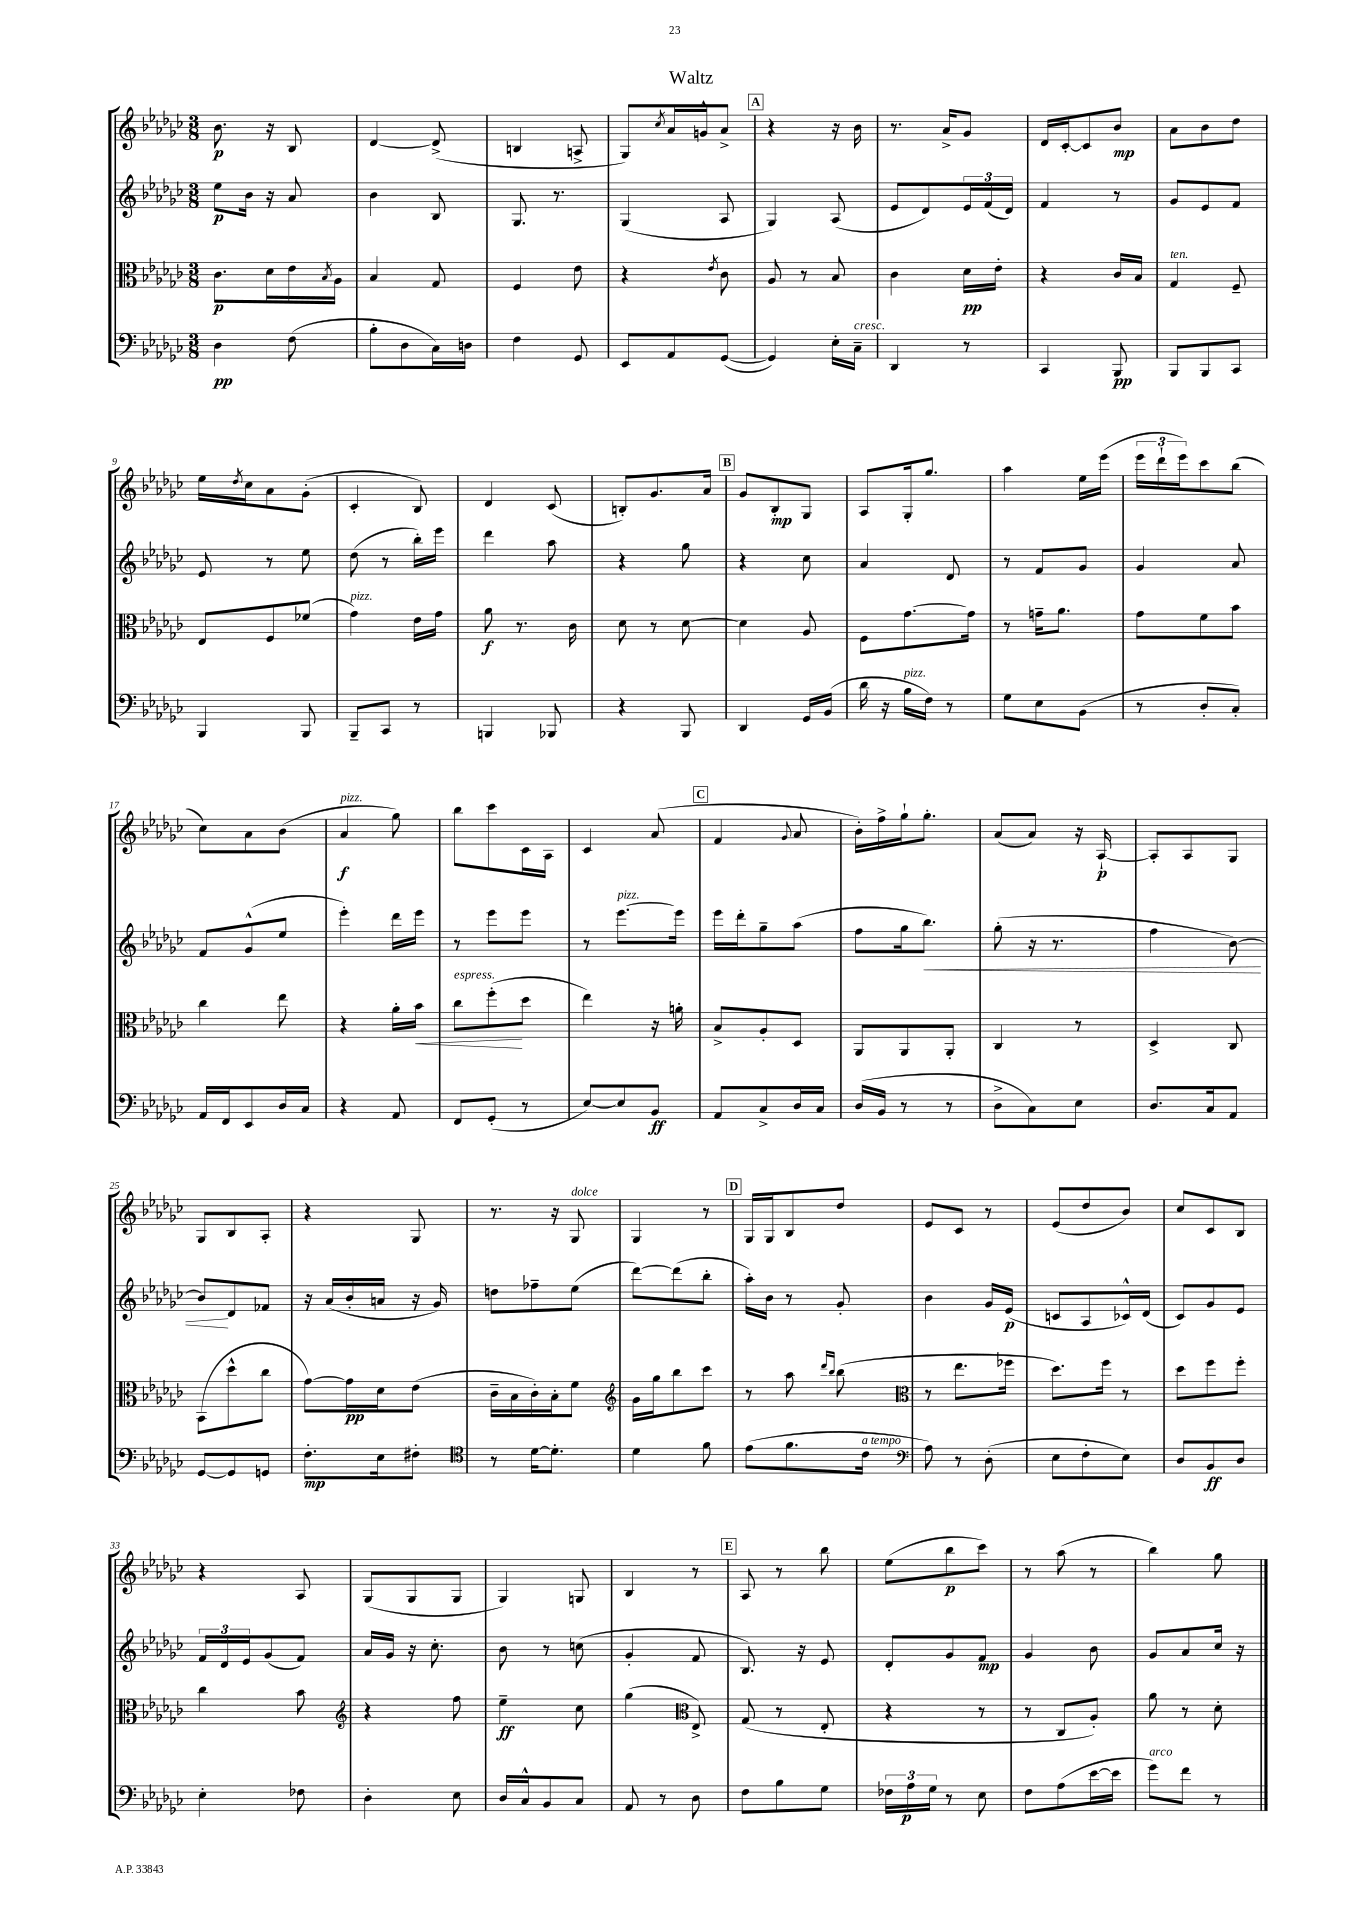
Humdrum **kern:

**kern	**dynam	**kern	**dynam	**kern	**dynam	**kern	**dynam
*part4	*part4	*part3	*part3	*part2	*part2	*part1	*part1
*staff4	*staff4	*staff3	*staff3	*staff2	*staff2	*staff1	*staff1
*clefF4	*	*clefC3	*	*clefG2	*	*clefG2	*
*k[b-e-a-d-g-c-]	*	*k[b-e-a-d-g-c-]	*	*k[b-e-a-d-g-c-]	*	*k[b-e-a-d-g-c-]	*
*M3/8	*	*M3/8	*	*M3/8	*	*M3/8	*
=1	=1	=1	=1	=1	=1	=1	=1
4D-\	pp	8.c-\L	p	8ee-\L	p	8.b-\	p
.	.	.	.	16b-\Jk	.	.	.
.	.	16d-\L	.	16r	.	16r	.
(8F\	.	16e-\	.	8a-/	.	8B-/	.
.	.	8qB-/	.	.	.	.	.
.	.	16A-\JJ	.	.	.	.	.
=2	=2	=2	=2	=2	=2	=2	=2
8B-'\L	.	4B-/	.	4b-\	.	[4d-/	.
8D-\	.	.	.	.	.	.	.
16C-\L)	.	8G-/	.	8B-/	.	(8d-^/]	.
16Dn\JJ	.	.	.	.	.	.	.
=3	=3	=3	=3	=3	=3	=3	=3
4F\	.	4F/	.	8.G-/	.	4Bn/	.
.	.	.	.	8.r	.	.	.
8GG-/	.	8e-\	.	.	.	8An^/	.
=4	=4	=4	=4	=4	=4	=4	=4
8EE-/L	.	4r	.	(4G-/	.	8G-/L)	.
.	.	.	.	.	.	8qcc-/	.
8AA-/	.	.	.	.	.	16a-/L	.
.	.	.	.	.	.	16gn^^/J	.
.	.	8qe-/	.	.	.	.	.
([8GG-/J	.	8c-\	.	8A-/	.	8a-^/J	.
!!LO:REH:place=s1:t=A
=5	=5	=5	=5	=5	=5	=5	=5
4GG-/])	.	8A-/	.	4G-/)	.	4r	.
.	.	8r	.	.	.	.	.
16E-'\LL	.	8B-/	.	(8A-/	.	16r	.
!LO:TX:a:i:t=cresc.	!	!	!	!	!	!	!
16C-~\JJ	.	.	.	.	.	16b-\	.
=6	=6	=6	=6	=6	=6	=6	=6
4DD-/	.	4c-\	.	8e-/L	.	8.r	.
.	.	.	.	8d-/)	.	.	.
.	.	.	.	.	.	16a-^/KL	.
8r	.	16d-\LL	pp	24e-/L	.	8g-/J	.
.	.	.	.	(24f/	.	.	.
.	.	16e-'\JJ	.	.	.	.	.
.	.	.	.	24d-/JJ)	.	.	.
=7	=7	=7	=7	=7	=7	=7	=7
4CC-/	.	4r	.	4f/	.	16d-/LL	.
.	.	.	.	.	.	[16c-'/J	.
.	.	.	.	.	.	8c-/]	.
8BBB-/	pp	16c-/LL	.	8r	.	8b-/J	mp
.	.	16B-/JJ	.	.	.	.	.
=8	=8	=8	=8	=8	=8	=8	=8
!	!	!LO:TX:a:i:t=ten.	!	!	!	!	!
8BBB-/L	.	4G-/	.	8g-/L	.	8a-\L	.
8BBB-/	.	.	.	8e-/	.	8b-\	.
8CC-/J	.	8F~/	.	8f/J	.	8dd-\J	.
!!LO:LB:g=z
=9	=9	=9	=9	=9	=9	=9	=9
4BBB-/	.	8E-/L	.	8e-/	.	16ee-\LL	.
.	.	.	.	.	.	8qdd-/	.
.	.	.	.	.	.	16cc-\J	.
.	.	8F/	.	8r	.	8a-\	.
8BBB-/	.	(8f-X/J	.	8ee-\	.	(8g-'\J	.
=10	=10	=10	=10	=10	=10	=10	=10
!	!	!LO:TX:a:i:t=pizz.	!	!	!	!	!
8BBB-~/L	.	4g-\)	.	(8dd-\	.	4c-'/	.
8CC-/J	.	.	.	8r	.	.	.
8r	.	16e-\LL	.	16bb-'\LL)	.	8B-/)	.
.	.	16g-\JJ	.	16eee-\JJ	.	.	.
=11	=11	=11	=11	=11	=11	=11	=11
4BBBn/	.	8a-\	f	4ddd-\	.	4d-/	.
.	.	8.r	.	.	.	.	.
8BBB-X/	.	.	.	8aa-\	.	(8c-/	.
.	.	16c-\	.	.	.	.	.
=12	=12	=12	=12	=12	=12	=12	=12
4r	.	8d-\	.	4r	.	8Bn'/L)	.
.	.	8r	.	.	.	8.g-/	.
8BBB-/	.	[8d-\	.	8gg-\	.	.	.
.	.	.	.	.	.	16a-/Jk	.
!!LO:REH:place=s1:t=B
=13	=13	=13	=13	=13	=13	=13	=13
4DD-/	.	4d-\]	.	4r	.	8g-/L	.
.	.	.	.	.	.	8B-'/	mp
16GG-/LL	.	8A-/	.	8cc-\	.	8G-/J	.
(16BB-/JJ	.	.	.	.	.	.	.
=14	=14	=14	=14	=14	=14	=14	=14
16d-\	.	8F\L	.	4a-/	.	8A-/L	.
16r	.	.	.	.	.	.	.
!LO:TX:a:i:t=pizz.	!	!	!	!	!	!	!
16B-\LL	.	[8.g-\	.	.	.	16G-'/k	.
16F\JJ)	.	.	.	.	.	8.gg-/J	.
8r	.	.	.	8d-/	.	.	.
.	.	16g-\Jk]	.	.	.	.	.
=15	=15	=15	=15	=15	=15	=15	=15
8G-\L	.	8r	.	8r	.	4aa-\	.
8E-\	.	16gn~\KL	.	8f/L	.	.	.
.	.	8.a-\J	.	.	.	.	.
(8BB-\J	.	.	.	8g-/J	.	16ee-\LL	.
.	.	.	.	.	.	(16eee-\JJ	.
=16	=16	=16	=16	=16	=16	=16	=16
8r	.	8g-\L	.	4g-/	.	24eee-\LL	.
.	.	.	.	.	.	24ddd-`\	.
.	.	.	.	.	.	24eee-\J)	.
8D-'/L	.	8f\	.	.	.	8ccc-\	.
8C-'/J)	.	8b-\J	.	8a-/	.	(8bb-\J	.
!!LO:LB:g=z
=17	=17	=17	=17	=17	=17	=17	=17
16AA-/LL	.	4cc-\	.	8f/L	.	8cc-\L)	.
16FF/J	.	.	.	.	.	.	.
8EE-/	.	.	.	(8g-^^/	.	8a-\	.
16D-/L	.	8ee-\	.	8ee-/J	.	(8b-\J	.
16C-/JJ	.	.	.	.	.	.	.
=18	=18	=18	=18	=18	=18	=18	=18
!	!	!	!	!	!	!LO:TX:a:i:t=pizz.	!
4r	.	4r	.	4eee-'\)	.	4a-/	f
8AA-/	.	16a-'\LL	.	16ddd-\LL	.	8gg-\)	.
!	!	!	!LO:HP:b	!	!	!	!
.	.	16b-\JJ	<	16eee-\JJ	.	.	.
=19	=19	=19	=19	=19	=19	=19	=19
!	!	!LO:TX:a:i:t=espress.	!	!	!	!	!
8FF/L	.	8cc-\L	.	8r	.	8bb-\L	.
(8GG-'/J	.	(8ff'\	.	8eee-\L	.	8ccc-\	.
8r	.	8dd-\J	[	8eee-\J	.	16c-\L	.
.	.	.	.	.	.	16A-\JJ	.
=20	=20	=20	=20	=20	=20	=20	=20
[8E-/L)	.	4ee-\)	.	8r	.	4c-/	.
!	!	!	!	!LO:TX:a:i:t=pizz.	!	!	!
8E-/]	.	.	.	[8.eee-\L	.	.	.
8BB-/J	ff	16r	.	.	.	(8a-/	.
.	.	16an'\	.	16eee-\Jk]	.	.	.
!!LO:REH:place=s1:t=C
=21	=21	=21	=21	=21	=21	=21	=21
8AA-/L	.	8B-^/L	.	16eee-\LL	.	4f/	.
.	.	.	.	16ddd-'\J	.	.	.
8C-^/	.	8A-'/	.	8gg-~\	.	.	.
.	.	.	.	.	.	8qqg-/	.
16D-/L	.	8D-/J	.	(8aa-\J	.	8a-/	.
16C-/JJ	.	.	.	.	.	.	.
=22	=22	=22	=22	=22	=22	=22	=22
(16D-/LL	.	8AA-/L	.	8ff\L	.	16b-'\LL)	.
16BB-/JJ	.	.	.	.	.	16ff^\	.
8r	.	8AA-/	.	16gg-\k	.	16gg-`\J	.
!	!	!	!	!	!LO:HP:b	!	!
.	.	.	.	8.bb-\J)	<	8.gg-'\J	.
8r	.	8AA-'/J	.	.	.	.	.
=23	=23	=23	=23	=23	=23	=23	=23
8D-^\L	.	4C-/	.	(8gg-'\	.	(8a-/L	.
8C-\)	.	.	.	16r	.	8a-/J)	.
.	.	.	.	8.r	.	.	.
8E-\J	.	8r	.	.	.	16r	.
.	.	.	.	.	.	[16A-`/	p
=24	=24	=24	=24	=24	=24	=24	=24
8.D-/L	.	4D-^/	.	4ff\	.	8A-'/L]	.
.	.	.	.	.	.	8A-/	.
16C-/k	.	.	.	.	.	.	.
8AA-/J	.	8C-/	.	[8b-\)	.	8G-/J	.
!!LO:LB:g=z
=25	=25	=25	=25	=25	=25	=25	=25
[8GG-/L	.	(8BB-\L	.	8b-/L]	.	8G-/L	.
8GG-/]	.	8dd-^^\	.	8d-/	[	8B-/	.
8GGn/J	.	8cc-\J	.	8f-X/J	.	8A-'/J	.
=26	=26	=26	=26	=26	=26	=26	=26
8.F'\L	mp	[8g-\L)	.	16r	.	4r	.
.	.	.	.	(16a-/LL	.	.	.
.	.	16g-\L]	pp	16b-'/	.	.	.
16E-\k	.	16d-\J	.	16an/JJ	.	.	.
8F#X'\J	.	(8e-\J	.	16r	.	8G-/	.
.	.	.	.	16g-/)	.	.	.
=27	=27	=27	=27	=27	=27	=27	=27
*clefC4	*	*	*	*	*	*	*
8r	.	16c-~\LL	.	8ddn\L	.	8.r	.
.	.	16B-\	.	.	.	.	.
[16d-\KL	.	16c-'\)	.	8ff-X~\	.	.	.
8.d-'\J]	.	16B-'\J	.	.	.	16r	.
!	!	!	!	!	!	!LO:TX:a:i:t=dolce	!
.	.	8f\J	.	(8ee-\J	.	8G-/	.
=28	=28	=28	=28	=28	=28	=28	=28
*	*	*clefG2	*	*	*	*	*
4d-\	.	16g-\LL	.	[8ddd-\L)	.	4G-/	.
.	.	16gg-\J	.	.	.	.	.
.	.	8bb-\	.	(8ddd-\]	.	.	.
8f\	.	8ccc-\J	.	8bb-'\J	.	8r	.
!!LO:REH:place=s1:t=D
=29	=29	=29	=29	=29	=29	=29	=29
(8e-\L	.	8r	.	16aa-'\LL)	.	16G-/LL	.
.	.	.	.	16b-\JJ	.	16G-/J	.
8.f\	.	8aa-\	.	8r	.	8B-/	.
.	.	16qqddd-/LL	.	.	.	.	.
.	.	16qqbb-/JJ	.	.	.	.	.
.	.	(8bb-\	.	8g-'/	.	8dd-/J	.
!LO:TX:a:i:t=a tempo	!	!	!	!	!	!	!
16c-\Jk	.	.	.	.	.	.	.
=30	=30	=30	=30	=30	=30	=30	=30
*clefF4	*	*clefC3	*	*	*	*	*
8A-\)	.	8r	.	4b-\	.	8e-/L	.
8r	.	8.ee-\L	.	.	.	8c-/J	.
(8D-'\	.	.	.	16g-/LL	.	8r	.
.	.	16ff-X\Jk	.	(16e-/JJ	p	.	.
=31	=31	=31	=31	=31	=31	=31	=31
8E-\L	.	8.dd-\L)	.	8cn/L	.	(8e-/L	.
8F'\	.	.	.	8A-/	.	8dd-/	.
.	.	16ff\Jk	.	.	.	.	.
8E-\J)	.	8r	.	16c-X^^/L)	.	8b-/J)	.
.	.	.	.	(16d-/JJ	.	.	.
=32	=32	=32	=32	=32	=32	=32	=32
8D-/L	.	8dd-\L	.	8c-/L)	.	8cc-/L	.
8BB-/	ff	8ff\	.	8g-/	.	8c-/	.
8D-/J	.	8ff'\J	.	8e-/J	.	8B-/J	.
!!LO:LB:g=z
=33	=33	=33	=33	=33	=33	=33	=33
4E-'\	.	4cc-\	.	24f/LL	.	4r	.
.	.	.	.	24d-/	.	.	.
.	.	.	.	24e-/J	.	.	.
.	.	.	.	(8g-/	.	.	.
8F-X\	.	8b-\	.	8f/J)	.	8A-/	.
=34	=34	=34	=34	=34	=34	=34	=34
*	*	*clefG2	*	*	*	*	*
4D-'\	.	4r	.	16a-/LL	.	(8G-/L	.
.	.	.	.	16g-/JJ	.	.	.
.	.	.	.	16r	.	8G-/	.
.	.	.	.	8.cc-'\	.	.	.
8E-\	.	8ff\	.	.	.	8G-/J	.
=35	=35	=35	=35	=35	=35	=35	=35
16D-/LL	.	4ee-~\	ff	8b-\	.	4G-/)	.
16C-^^/J	.	.	.	.	.	.	.
8BB-/	.	.	.	8r	.	.	.
8C-/J	.	8cc-\	.	(8ccn\	.	8Gn/	.
=36	=36	=36	=36	=36	=36	=36	=36
8AA-/	.	(4gg-\	.	4g-'/	.	4B-/	.
8r	.	.	.	.	.	.	.
*	*	*clefC3	*	*	*	*	*
8D-\	.	8E-^/)	.	8f/	.	8r	.
!!LO:REH:place=s1:t=E
=37	=37	=37	=37	=37	=37	=37	=37
8F\L	.	(8G-/	.	8.B-/)	.	8A-/	.
8B-\	.	8r	.	.	.	8r	.
.	.	.	.	16r	.	.	.
8G-\J	.	8E-'/	.	8e-/	.	8bb-\	.
=38	=38	=38	=38	=38	=38	=38	=38
24F-X\LL	.	4r	.	8d-'/L	.	(8ee-\L	.
24A-\	p	.	.	.	.	.	.
24G-\JJ	.	.	.	.	.	.	.
8r	.	.	.	8g-/	.	8bb-\	p
8E-\	.	8r	.	8f/J	mp	8ccc-\J)	.
=39	=39	=39	=39	=39	=39	=39	=39
8F\L	.	8r	.	4g-/	.	8r	.
(8A-\	.	8C-/L	.	.	.	(8aa-\	.
[16e-\L	.	8A-'/J)	.	8b-\	.	8r	.
16e-\JJ]	.	.	.	.	.	.	.
=40	=40	=40	=40	=40	=40	=40	=40
!LO:TX:a:i:t=arco	!	!	!	!	!	!	!
8g-\L)	.	8a-\	.	8g-/L	.	4bb-\)	.
8f\J	.	8r	.	8a-/	.	.	.
8r	.	8d-'\	.	16cc-/Jk	.	8gg-\	.
.	.	.	.	16r	.	.	.
==	==	==	==	==	==	==	==
*-	*-	*-	*-	*-	*-	*-	*-
